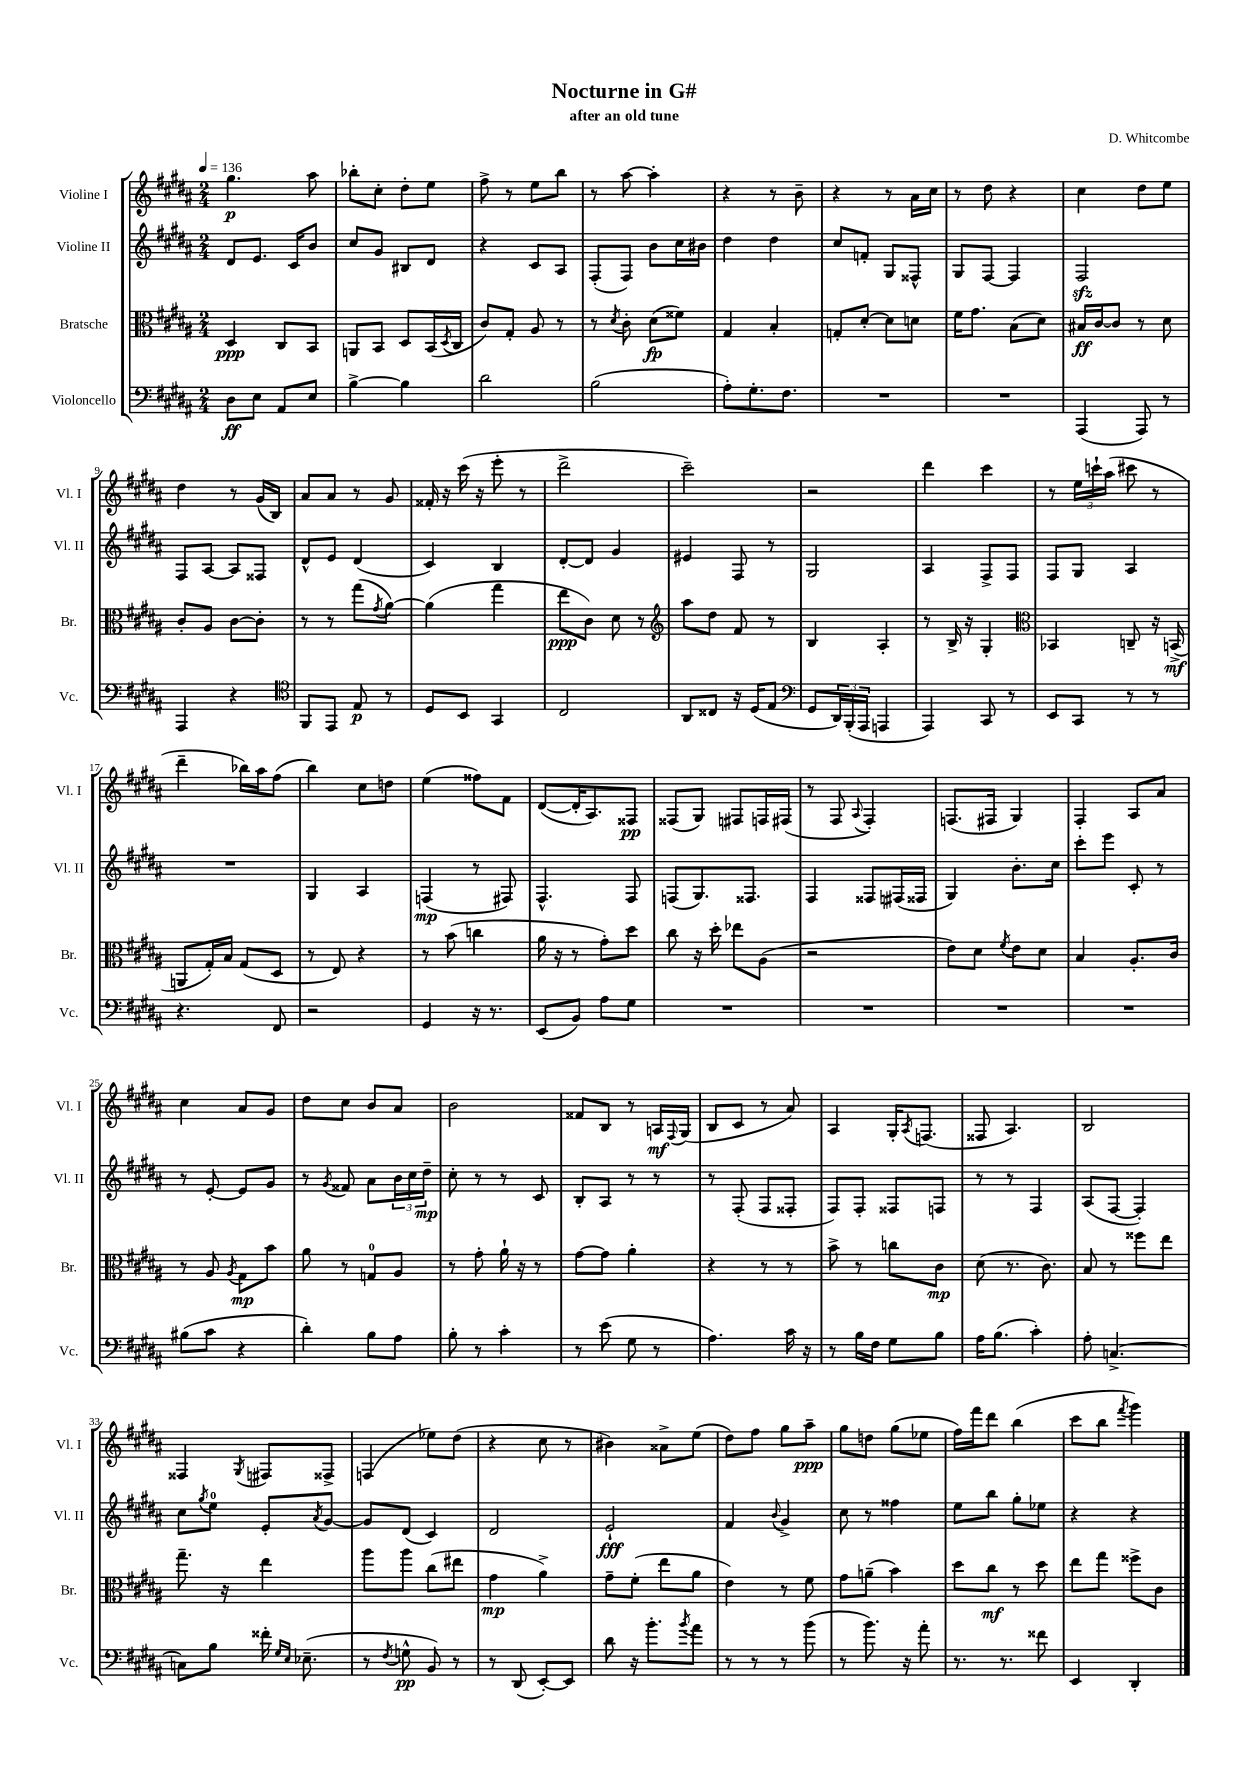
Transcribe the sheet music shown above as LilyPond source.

\header { title = "Nocturne in G#" composer = "D. Whitcombe" subtitle = "after an old tune" }
<<
\new StaffGroup <<
\new Staff = "s0" \with { instrumentName = "Violine I" shortInstrumentName = "Vl. I" } {
    \clef treble \key b \major \numericTimeSignature \time 2/4 \tempo 4 = 136
    gis''4.\p ais''8 |
    bes''8-. cis''8-. dis''8-. e''8 |
    fis''8-> r8 e''8 b''8 |
    r8 ais''8~ ais''4-. |
    r4 r8 b'8-- |
    r4 r8 ais'16 cis''16 |
    r8 dis''8 r4 |
    cis''4 dis''8 e''8 |
    dis''4 r8 gis'16( b16) |
    ais'8 ais'8 r8 gis'8 |
    fisis'16-. r16 cis'''16( r16 e'''8-. r8 |
    dis'''2-> |
    cis'''2--) |
    r2 |
    dis'''4 cis'''4 |
    r8 \tuplet 3/2 { e''16 c'''16-! ais''16( } cis'''8 r8 |
    dis'''4-- bes''16) ais''16 fis''8( |
    b''4) cis''8 d''8 |
    e''4( fisis''8) fis'8 |
    dis'8~( dis'16-. ais8.) fisis8\pp |
    fisis8( gis8) fis8 f16 fis16( |
    r8 fis8 \appoggiatura { ais8 } fis4-.) |
    f8.( fis16 gis4) |
    fis4-. ais8 ais'8 |
    cis''4 ais'8 gis'8 |
    dis''8 cis''8 b'8 ais'8 |
    b'2 |
    fisis'8 b8 r8 a16\mf \appoggiatura { fis8 } gis16( |
    b8 cis'8 r8 ais'8) |
    ais4 gis16-. \acciaccatura { ais8 } f8.( |
    fisis8 ais4.) |
    b2 |
    fisis4 \acciaccatura { gis8 } fis8 fisis8-> |
    f4( ees''8) dis''8( |
    r4 cis''8 r8 |
    bis'4) aisis'8-> e''8( |
    dis''8) fis''8 gis''8 ais''8--\ppp |
    gis''8 d''8 gis''8( ees''8 |
    fis''16) fis'''16 dis'''8 b''4( |
    cis'''8 b''8 \acciaccatura { fis'''8 } gis'''4) \bar "|." |
}
\new Staff = "s1" \with { instrumentName = "Violine II" shortInstrumentName = "Vl. II" } {
    \clef treble \key b \major \numericTimeSignature \time 2/4
    dis'8 e'8. cis'16 b'8 |
    cis''8 gis'8 bis8 dis'8 |
    r4 cis'8 ais8 |
    fis8-.( fis8) b'8 cis''16 bis'16 |
    dis''4 dis''4 |
    cis''8 f'8-. gis8 fisis8-^ |
    gis8 fis8~ fis4 |
    fis2\sfz |
    fis8 ais8~ ais8 fisis8 |
    dis'8-^ e'8 dis'4( |
    cis'4) b4 |
    dis'8~-. dis'8 gis'4 |
    eis'4 fis8 r8 |
    gis2 |
    ais4 fis8-> fis8 |
    fis8 gis8 ais4 |
    R2 |
    gis4 ais4 |
    f4\mp( r8 fis8) |
    fis4.-^ fis8 |
    f8( gis8.) fisis8. |
    fis4 fisis8 fis16( fisis16 |
    gis4) b'8.-. cis''16 |
    cis'''8-. e'''8 cis'8-. r8 |
    r8 e'8~-. e'8 gis'8 |
    r8 \acciaccatura { gis'8 } fisis'8 ais'8 \tuplet 3/2 { b'16 cis''16 dis''16--\mp } |
    cis''8-. r8 r8 cis'8 |
    b8-. ais8 r8 r8 |
    r8 fis8-.( fis8 fisis8-. |
    fis8) fis8-. fisis8 f8 |
    r8 r8 fis4 |
    ais8( fis8~ fis4-.) |
    cis''8 \acciaccatura { gis''8 } e''8-0 e'8-. \acciaccatura { ais'8 } gis'8~ |
    gis'8 dis'8( cis'4) |
    dis'2 |
    e'2-!\fff |
    fis'4 \appoggiatura { b'8 } gis'4-> |
    cis''8 r8 fisis''4 |
    e''8 b''8 gis''8-. ees''8 |
    r4 r4 \bar "|." |
}
\new Staff = "s2" \with { instrumentName = "Bratsche" shortInstrumentName = "Br." } {
    \clef alto \key b \major \numericTimeSignature \time 2/4
    dis4\ppp cis8 b,8 |
    a,8 b,8 dis8 b,16( \acciaccatura { dis8 } cis16 |
    cis'8) gis8-. ais8 r8 |
    r8 \acciaccatura { dis'8 } cis'8-. dis'8\fp( fisis'8) |
    gis4 b4-. |
    g8-. dis'8~-. dis'8 d'8 |
    fis'16 gis'8. b8( dis'8) |
    bis16\ff cis'16~ cis'8 r8 dis'8 |
    cis'8-. ais8 cis'8~ cis'8-. |
    r8 r8 gis''8( \acciaccatura { gis'8 } ais'8~) |
    ais'4( gis''4 |
    e''8\ppp cis'8) dis'8 r8 |
    \clef treble ais''8 dis''8 fis'8 r8 |
    b4 ais4-. |
    r8 b16-> r16 gis4-. |
    \clef alto bes,4 c8-- r16 b,16->\mf( |
    a,8 gis16-.) b16 gis8( dis8 |
    r8 e8) r4 |
    r8 b'8( c''4 |
    ais'16 r16 r8 gis'8-.) dis''8 |
    cis''8 r16 dis''16-. ees''8 ais8( |
    r2 |
    e'8) dis'8 \acciaccatura { fis'8 } e'8 dis'8 |
    b4 ais8.-. cis'16 |
    r8 ais8 \acciaccatura { ais8 } gis8\mp b'8 |
    ais'8 r8 g8-0 ais8 |
    r8 gis'8-. ais'16-! r16 r8 |
    gis'8~ gis'8 ais'4-. |
    r4 r8 r8 |
    b'8-> r8 c''8 cis'8\mp |
    dis'8( r8. cis'8.) |
    b8 r8 fisis''8 e''8 |
    gis''8.-- r16 e''4 |
    ais''8 ais''8 cis''8( eis''8 |
    gis'4\mp ais'4->) |
    gis'8-- fis'8-.( e''8 ais'8 |
    e'4) r8 fis'8 |
    gis'8 a'8--( b'4) |
    dis''8 cis''8\mf r8 dis''8 |
    e''8 gis''8 fisis''8-> cis'8 \bar "|." |
}
\new Staff = "s3" \with { instrumentName = "Violoncello" shortInstrumentName = "Vc." } {
    \clef bass \key b \major \numericTimeSignature \time 2/4
    dis8\ff e8 ais,8 e8 |
    b4~-> b4 |
    dis'2 |
    b2( |
    ais8-.) gis8.-. fis8. |
    R2 |
    R2 |
    ais,,4( ais,,8) r8 |
    ais,,4 r4 |
    \clef tenor fis,8 e,8 e8\p r8 |
    dis8 b,8 gis,4 |
    cis2 |
    ais,8 cisis8 r16 dis16( e8 |
    \clef bass gis,8 \tuplet 3/2 { dis,16) b,,16-.( ais,,16 } a,,4 |
    ais,,4) cis,8 r8 |
    e,8 cis,8 r8 r8 |
    r4. fis,8 |
    r2 |
    gis,4 r16 r8. |
    e,8( b,8) ais8 gis8 |
    R2 |
    R2 |
    R2 |
    R2 |
    bis8( cis'8 r4 |
    dis'4-.) b8 ais8 |
    b8-. r8 cis'4-. |
    r8 e'8( gis8 r8 |
    ais4.) cis'16 r16 |
    r8 b16 fis16 gis8 b8 |
    ais16 b8.( cis'4-.) |
    ais8-. c4.~-> |
    c8 b8 fisis'16-. \grace { gis16 e16 } ees8.--( |
    r8 \acciaccatura { fis8 } g8-^\pp b,8) r8 |
    r8 dis,8( e,8~-.) e,8 |
    dis'8 r16 b'8.-. \acciaccatura { b'8 } ais'8 |
    r8 r8 r8 b'8( |
    r8 b'8.) r16 ais'8-. |
    r8. r8. fisis'8 |
    e,4 dis,4-. \bar "|." |
}
>>
>>
